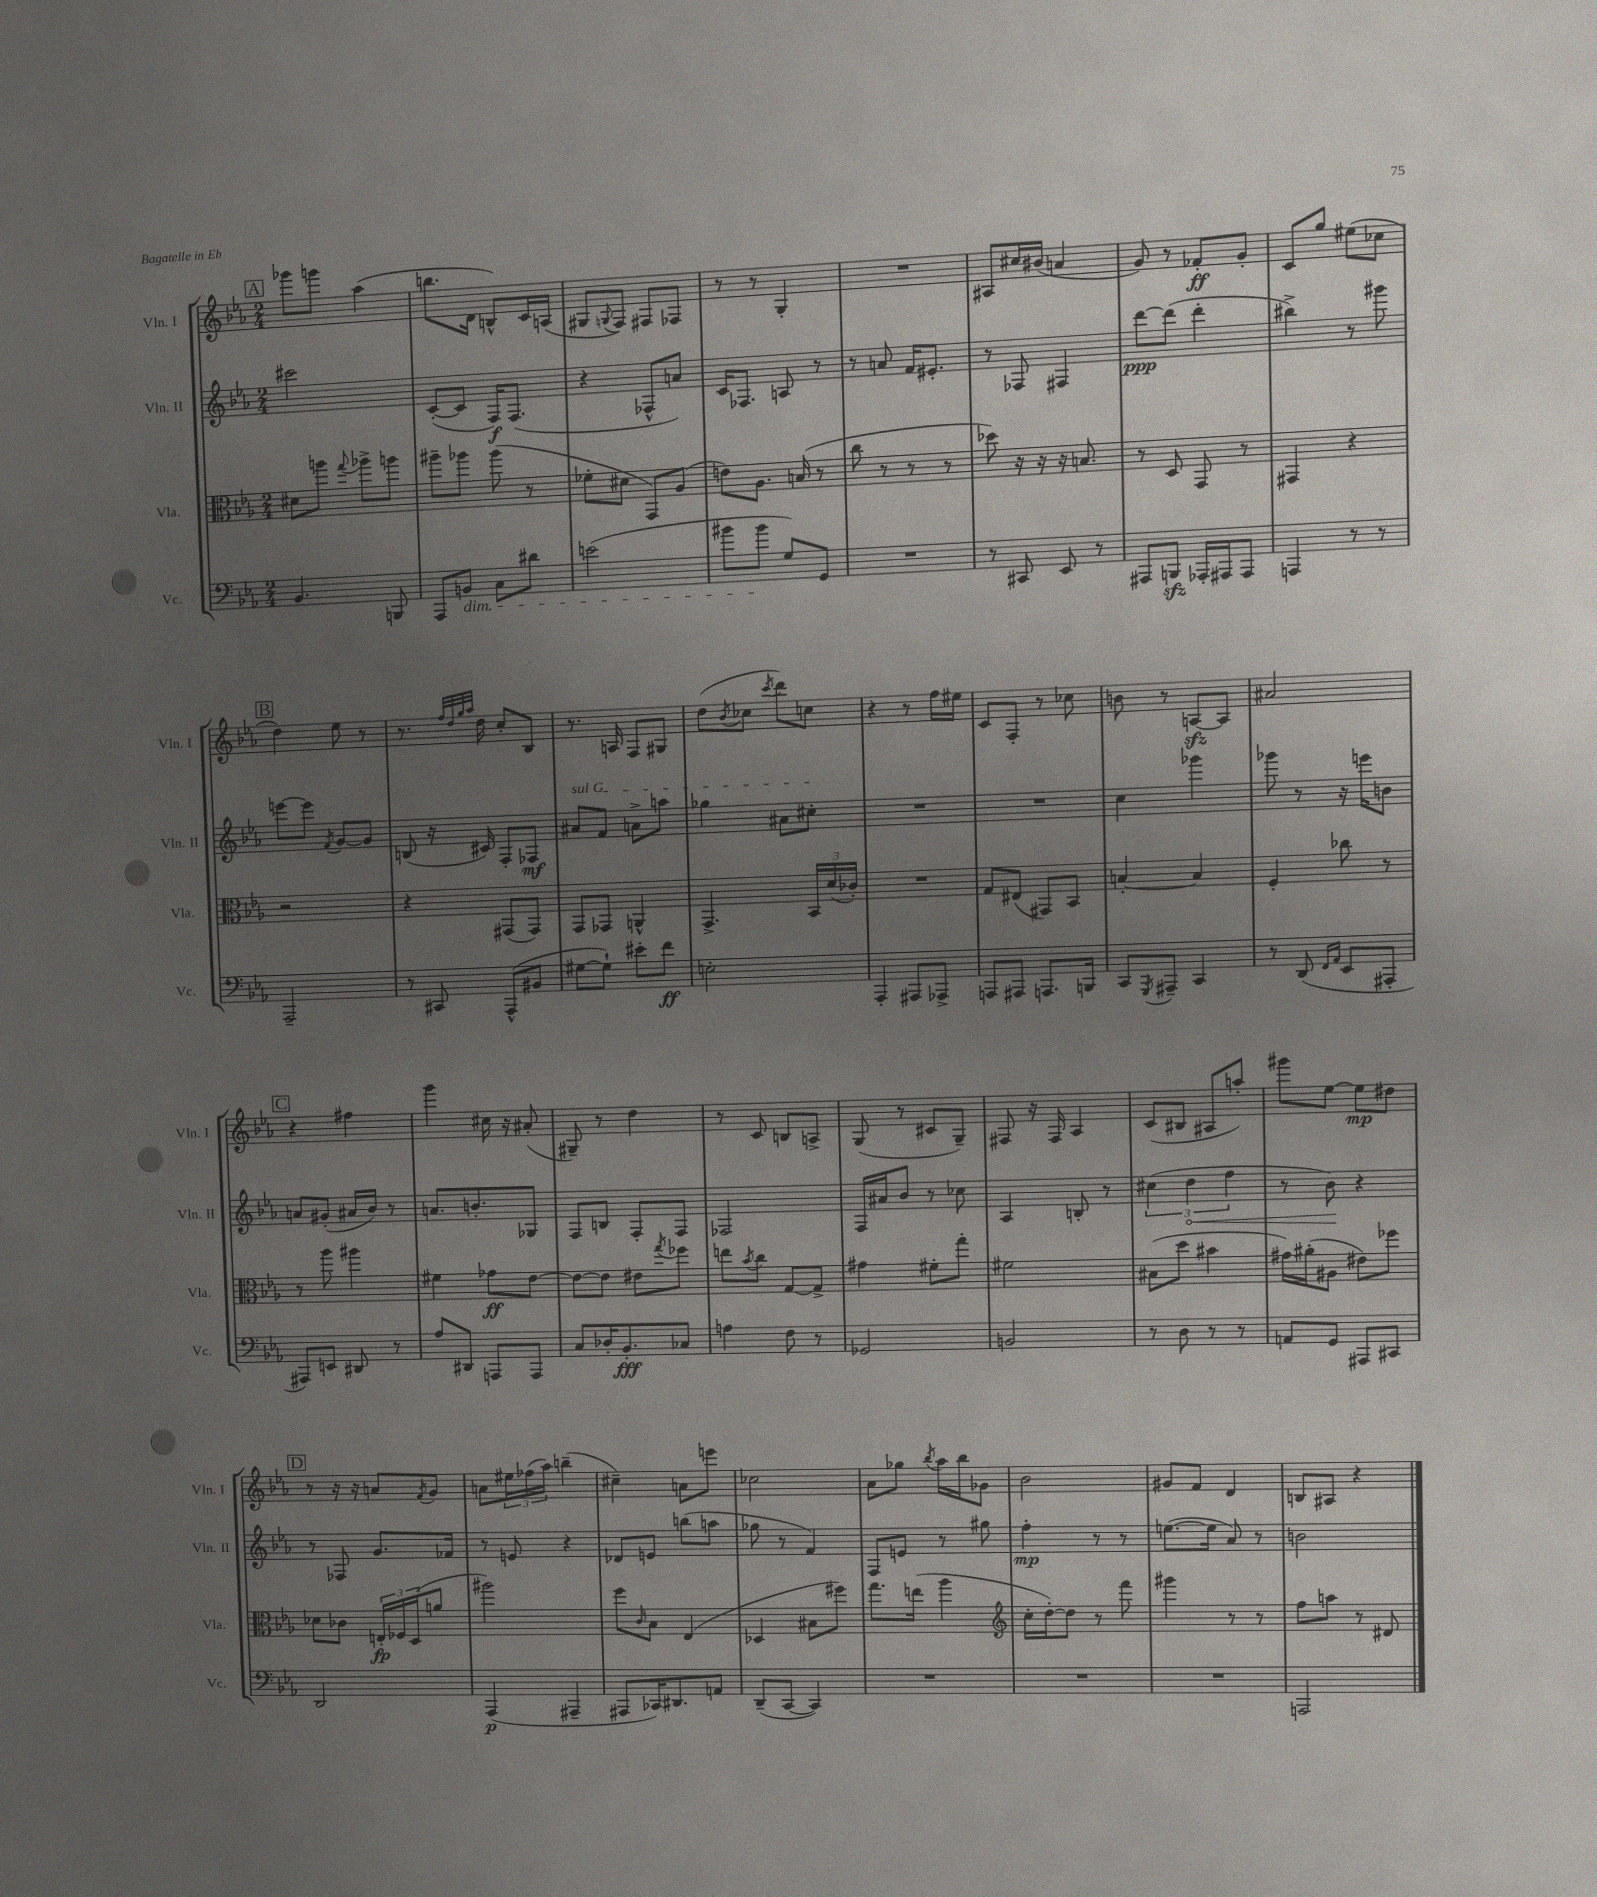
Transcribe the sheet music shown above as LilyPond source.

<<
\new StaffGroup <<
\new Staff = "s0" \with { instrumentName = "Vln. I" shortInstrumentName = "Vln. I" } {
    \clef treble \key ees \major \numericTimeSignature \time 2/4
    \mark \markup { \box "A" } ges'''8 g'''8 aes''4( |
    b''8. d'16 b8-^) c'16 a16( |
    gis8 \appoggiatura { g8 } f8) fis8 fes8 |
    r8 r8 g4-. |
    R2 |
    ais8 cis''16 bis'16( a'4 |
    g'8) r8 fes'8-.\ff g'8-. |
    c'8 g''8 eis''8( ces''8 |
    \mark \markup { \box "B" } d''4) ees''8 r8 |
    r8. \grace { f''32 d''32 g''32 aes''32 } d''16 c''8-. bes8 |
    r8. a16 f8 gis8 |
    d''8( \acciaccatura { bes'8 } ces''8 \acciaccatura { c'''8 } d'''8) c''8 |
    r4 r8 f''16 eis''16 |
    c'8 f8-. r8 ces''8 |
    b'8 r8 a8~\sfz a8 |
    ais'2 |
    \mark \markup { \box "C" } r4 fis''4 |
    g'''4 cis''16 r16 ais'8-.( |
    gis8--) r8 d''4 |
    r8 c'8 b8 a8-> |
    g8( r8 cis'8 g8--) |
    fis8 r16 fis16 aes4 |
    c'8( bis8 ais8 a''8-.) |
    gis'''8 ees''8~ ees''8\mp dis''8 |
    \mark \markup { \box "D" } r8 r16 r16 a'8 \acciaccatura { f'8 } g'8 |
    a'8 \tuplet 3/2 { eis''16 fes''16( aes''16) } b''4--( |
    cis''4--) a'8 e'''8 |
    ces''2 |
    aes'8 ges''8 \acciaccatura { bes''8 } aes''16 bes''16 ges'8 |
    bes'2 |
    gis'8 f'8 d'4 |
    b8 ais8 r4 \bar "|." |
}
\new Staff = "s1" \with { instrumentName = "Vln. II" shortInstrumentName = "Vln. II" } {
    \clef treble \key ees \major \numericTimeSignature \time 2/4
    \mark \markup { \box "A" } cis'''2 |
    c'8~-.( c'8 f16\f) f8.( |
    r4 fes8-^ a'8) |
    c'16 fes8. a8 r8 |
    r8 a'8 f'16 eis'8.-. |
    r8 fes8 fis4 |
    d'''8~\ppp d'''8( d'''4-. |
    bis''4->) r8 gis'''8 |
    \mark \markup { \box "B" } e'''8~ e'''8 \acciaccatura { f'8 } g'8~ g'8 |
    b8( r16 cis'16) f8-. fes8\mf |
    \once \override TextSpanner.bound-details.left.text = \markup { \italic "sul G" } ais'8\startTextSpan f'8 a'8-> a''8 |
    ges''4 ais'8 cis''8-.\stopTextSpan |
    R2 |
    R2 |
    c''4 ges'''4 |
    ges'''8 r8 r16 e'''16 b'8 |
    \mark \markup { \box "C" } a'8 gis'8-.( ais'16 bes'16) r8 |
    a'8. b'8.-. ges8 |
    f8 b8 f8-. f8 |
    fes2 |
    f16 ais'16 bes'8 r8 ces''8 |
    aes4 b8-. r8 |
    \tuplet 3/2 { cis''4( \once \override Hairpin.circled-tip = ##t d''4\< f''4 } |
    r8 bes'8\!) r4 |
    \mark \markup { \box "D" } r8 fes8 g'8. fes'16 |
    r8 e'8 r4 |
    des'8 e'8 b''8( a''8 |
    ges''8 r8 f'4) |
    f8 e'8 r8 gis''8 |
    f''4-.\mp r8 r8 |
    e''8.~( e''16 aes'8) r8 |
    b'2 \bar "|." |
}
\new Staff = "s2" \with { instrumentName = "Vla." shortInstrumentName = "Vla." } {
    \clef alto \key ees \major \numericTimeSignature \time 2/4
    \mark \markup { \box "A" } dis'8 a''8 \appoggiatura { g''8 } aes''8-> a''8 |
    ais''8-- aes''8 aes''8( r8 |
    fes'8-. dis'8 g,8) aes8( |
    e'8) aes8. b16( r8 |
    c''8 r8 r8 r8 |
    des''8) r16 r16 r16 b8. |
    r8 d8 g,8 r8 |
    gis,4 r4 |
    \mark \markup { \box "B" } r2 |
    r4 gis,8( gis,8) |
    g,8 ges,8 a,4-^ |
    g,4.-> \tuplet 3/2 { bes,16 d'16( ces'16-.) } |
    R2 |
    g8 eis8( gis,8) bes,8 |
    b4~-. b4 |
    f4-. ces''8 r8 |
    \mark \markup { \box "C" } r8 aes''8 ais''4 |
    fis'4 ges'8\ff ees'8~ |
    ees'8~ ees'8 eis'8 \acciaccatura { g''8 } fes''8 |
    e''8 \acciaccatura { bes'8 } c''8 g8~ g8-> |
    gis'4 fis'8-. g''8-. |
    fis'2 |
    bis8( d''8 bis'4 |
    gis'16) ais'16-.( ais8 eis'8) fes''8 |
    \mark \markup { \box "D" } des'8 ces'8 \tuplet 3/2 { e16-.\fp fes16 d16( } a'8 |
    ais''2) |
    f''8 \grace { c'16 } bes8 ees4( |
    des4 bis8 fis''8) |
    g''8. e''16( aes''4 |
    \clef treble c''16-. d''16~-.) d''8 r8 f'''8 |
    gis'''4 r8 r8 |
    f''8 a''8 r8 dis'8 \bar "|." |
}
\new Staff = "s3" \with { instrumentName = "Vc." shortInstrumentName = "Vc." } {
    \clef bass \key ees \major \numericTimeSignature \time 2/4
    \mark \markup { \box "A" } bes,4. b,,8 |
    aes,,8 b,8\dim c8 dis'8 |
    e'2( |
    bis'8 bis'8\! g8) g,8 |
    R2 |
    r8 cis,8 ees,8 r8 |
    ais,,8 b,,8\sfz aes,,16-. ais,,16 ais,,8 |
    a,,4 r8 r8 |
    \mark \markup { \box "B" } aes,,2-- |
    r8 cis,8 aes,,8-^( bis,8 |
    gis8~ gis8-!) eis'8-. f'8\ff |
    e2-. |
    aes,,4-. ais,,8 aes,,8-> |
    a,,8 ais,,8 a,,8. b,,16 |
    c,8 \acciaccatura { g,,8 } ais,,8-- c,4 |
    r8 d,8( \grace { f,16 aes,16 } ees,8 ais,,8-. |
    \mark \markup { \box "C" } ais,,8) e,8 dis,8 r8 |
    aes8 dis,8 a,,8 a,,8 |
    c8 des16-. bes,8.-.\fff ces8 |
    a4 f8 r8 |
    ges,2 |
    b,2 |
    r8 d8 r8 r8 |
    a,8 g,8 ais,,8 cis,8 |
    \mark \markup { \box "D" } d,2 |
    aes,,4\p( ais,,4-- |
    ais,,8 ces,16) dis,8. a,8 |
    d,8--( c,8~ c,4) |
    R2 |
    R2 |
    R2 |
    a,,2 \bar "|." |
}
>>
>>
\layout { \context { \Score \remove "Bar_number_engraver" } }
